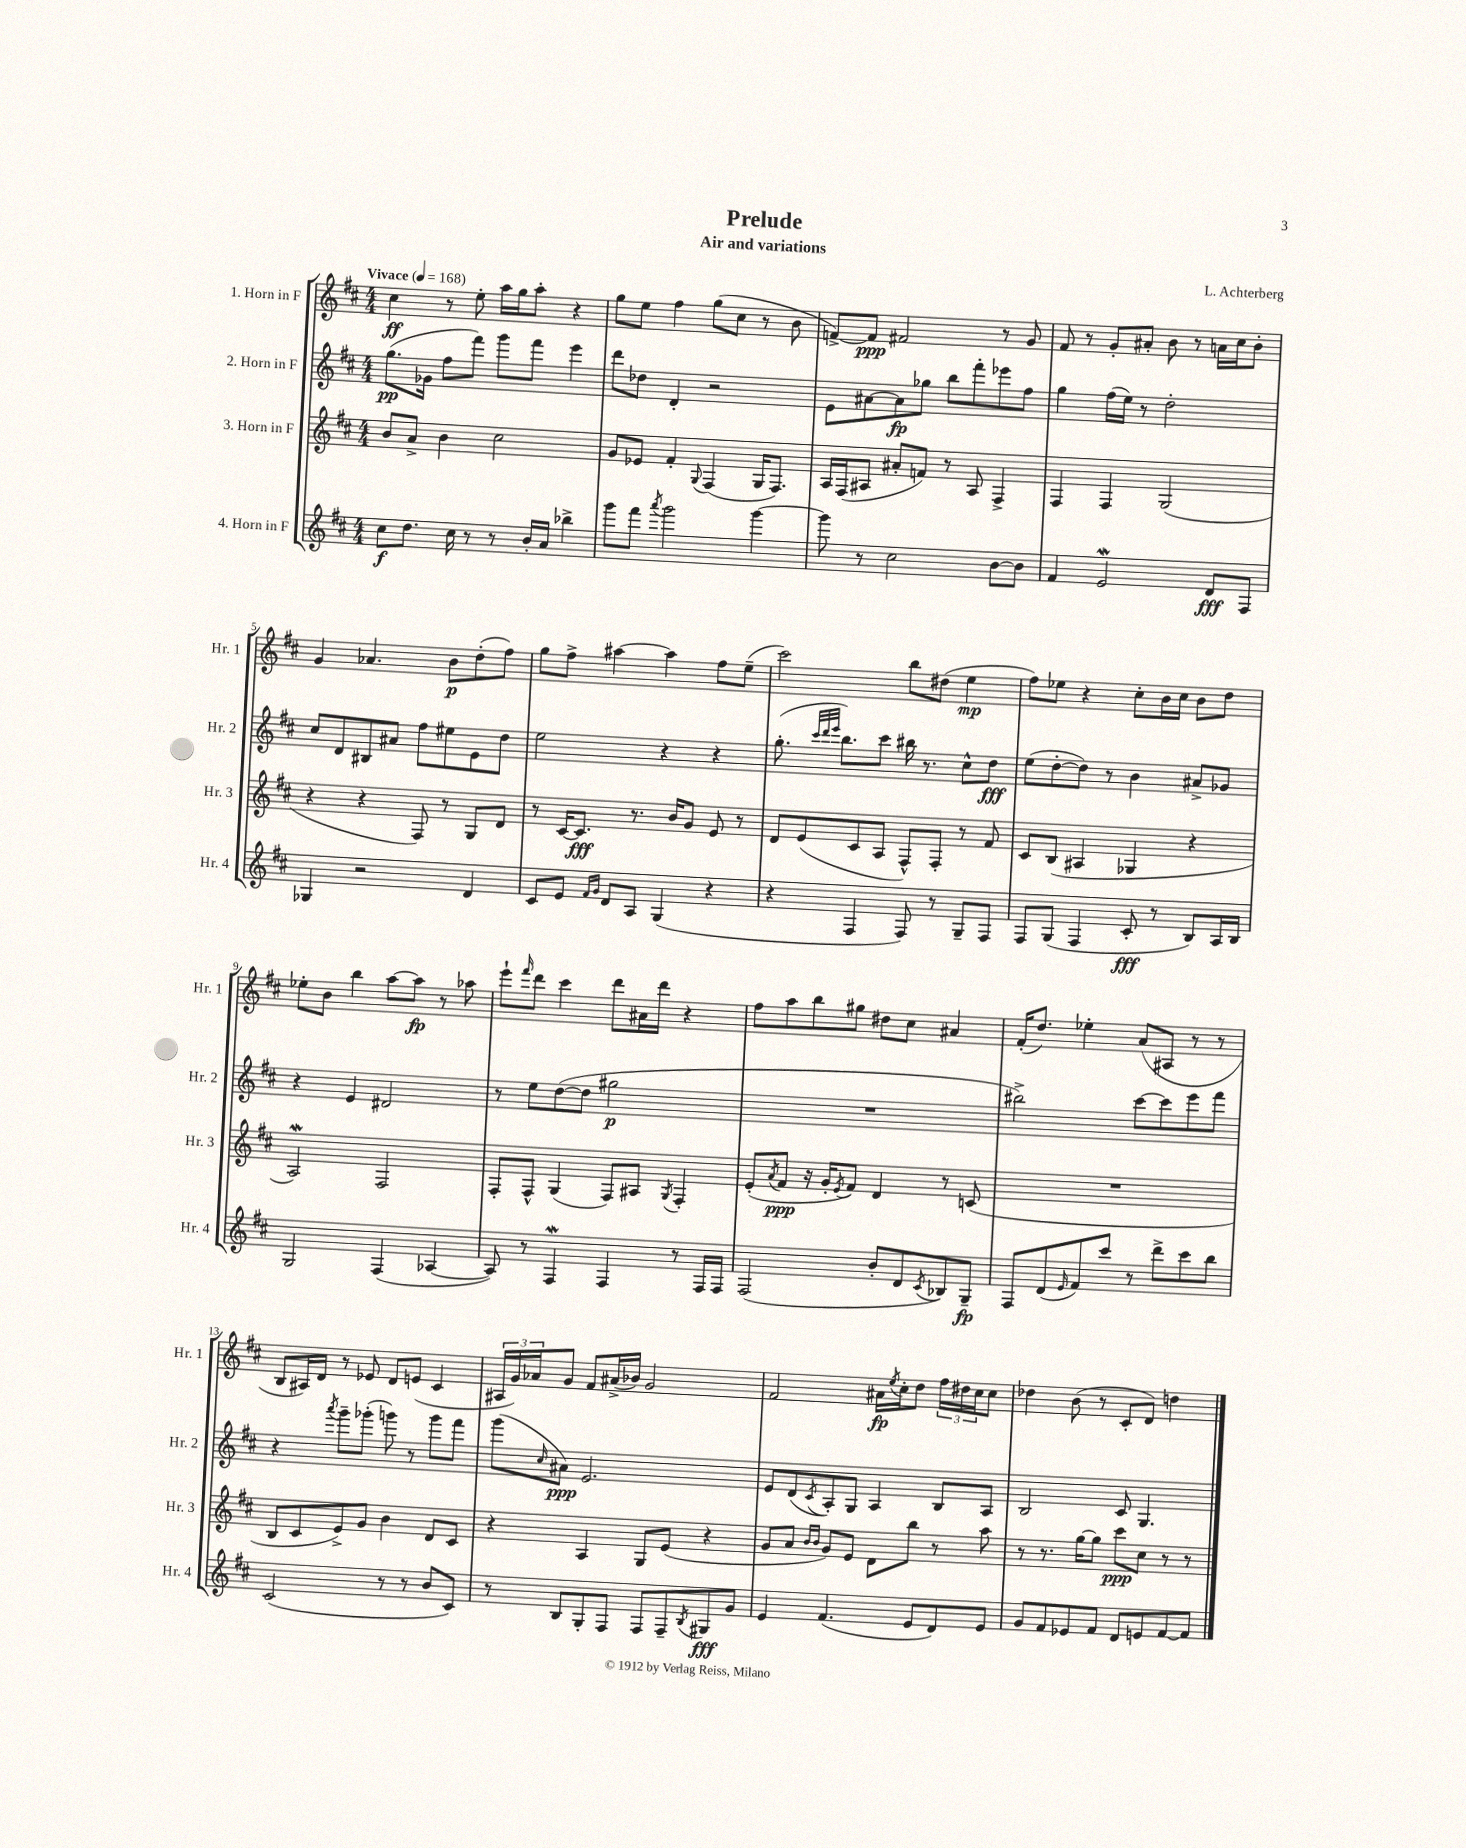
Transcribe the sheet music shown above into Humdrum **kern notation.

**kern	**dynam	**kern	**dynam	**kern	**dynam	**kern	**dynam
*part4	*part4	*part3	*part3	*part2	*part2	*part1	*part1
*staff4	*staff4	*staff3	*staff3	*staff2	*staff2	*staff1	*staff1
*I"4. Horn in F	*	*I"3. Horn in F	*	*I"2. Horn in F	*	*I"1. Horn in F	*
*I'Hr. 4	*	*I'Hr. 3	*	*I'Hr. 2	*	*I'Hr. 1	*
*clefG2	*	*clefG2	*	*clefG2	*	*clefG2	*
*k[f#c#]	*	*k[f#c#]	*	*k[f#c#]	*	*k[f#c#]	*
*M4/4	*	*M4/4	*	*M4/4	*	*M4/4	*
*MM168	*	*MM168	*	*MM168	*	*MM168	*
=1	=1	=1	=1	=1	=1	=1	=1
!	!	!	!	!	!	!LO:TX:a:B:t=Vivace	!
8cc#\L	f	8b/L	.	(8.gg\L	pp	4cc#\	ff
8.dd\J	.	8a^/J	.	.	.	.	.
.	.	.	.	16g-X\Jk	.	.	.
.	.	4b\	.	8ff#\L	.	8r	.
16cc#\	.	.	.	.	.	.	.
8r	.	.	.	8fff#\J)	.	8ee'\	.
8r	.	2cc#\	.	8ggg\L	.	16aa\LL	.
.	.	.	.	.	.	16gg\J	.
16b'/LL	.	.	.	8fff#\J	.	8aa'\J	.
16a/JJ	.	.	.	.	.	.	.
4bb-X^\	.	.	.	4eee\	.	4r	.
=2	=2	=2	=2	=2	=2	=2	=2
8ggg\L	.	8g/L	.	8ddd\L	.	8gg\L	.
8fff#\J	.	8e-X/J	.	8dd-X\J	.	8ee\J	.
8qaaa/	.	.	.	.	.	.	.
2ggg\	.	4f#'/	.	4d'/	.	4ff#\	.
.	.	8qqG/	.	.	.	.	.
.	.	(4F#/	.	2r	.	(8gg\L	.
.	.	.	.	.	.	8cc#\J	.
[4ggg\	.	16G/KL	.	.	.	8r	.
.	.	8.F#/J)	.	.	.	.	.
.	.	.	.	.	.	8b\	.
=3	=3	=3	=3	=3	=3	=3	=3
8ggg\]	.	16A/LL	.	8e\L	.	[8fn^/L)	.
.	.	(16F#/J	.	.	.	.	.
8r	.	8A#X/J	.	[8a#X\	.	8f/J]	ppp
2cc#\	.	8a#X'/L	.	8a#\]	fp	2f#X/	.
.	.	8fn/J)	.	8gg-X\J	.	.	.
.	.	8r	.	8bb\L	.	.	.
.	.	8A#/	.	8fff#'\	.	.	.
[8b\L	.	4F#^/	.	8eee-X\	.	8r	.
8b\J]	.	.	.	8ff#\J	.	8g/	.
=4	=4	=4	=4	=4	=4	=4	=4
4f#/	.	4F#/	.	4gg\	.	8f#/	.
.	.	.	.	.	.	8r	.
2eW/	.	4F#/	.	(16ff#\LL	.	8g'/L	.
.	.	.	.	16ee\JJ)	.	.	.
.	.	.	.	8r	.	8a#X'/J	.
.	.	(2G/	.	2dd'\	.	8b\	.
.	.	.	.	.	.	8r	.
8d/L	fff	.	.	.	.	16an\LL	.
.	.	.	.	.	.	16cc#\J	.
8F#/J	.	.	.	.	.	8b'\J	.
!!LO:LB:g=z
=5	=5	=5	=5	=5	=5	=5	=5
4G-X/	.	4r	.	8cc#/L	.	4g/	.
.	.	.	.	8d/	.	.	.
2r	.	4r	.	8B#X/	.	4.a-X/	.
.	.	.	.	8a#X/J	.	.	.
.	.	8F#/)	.	8ff#\L	.	.	.
.	.	8r	.	8ee#X\	.	8b\L	p
4d/	.	8G/L	.	8e\	.	(8dd'\	.
.	.	8d/J	.	8dd\J	.	8ff#\J)	.
=6	=6	=6	=6	=6	=6	=6	=6
8c#/L	.	8r	.	2ee\	.	8gg\L	.
8e/J	.	[16c#/KL	.	.	.	8ff#^\J	.
.	.	8.c#/J]	fff	.	.	.	.
16qqf#/LL	.	.	.	.	.	.	.
16qqg/JJ	.	.	.	.	.	.	.
8d/L	.	.	.	.	.	[4aa#X\	.
8A/J	.	8.r	.	.	.	.	.
(4G/	.	.	.	4r	.	4aa#\]	.
.	.	16b/KL	.	.	.	.	.
.	.	8g/J	.	.	.	.	.
4r	.	8e/	.	4r	.	8ff#\L	.
.	.	8r	.	.	.	(8ee~\J	.
=7	=7	=7	=7	=7	=7	=7	=7
4r	.	8d/L	.	(8.gg'\	.	2ccc#\)	.
.	.	(8e/	.	.	.	.	.
.	.	.	.	32qqccc#/LLL	.	.	.
.	.	.	.	32qqddd/	.	.	.
.	.	.	.	32qqeee/JJJ	.	.	.
.	.	.	.	8.bb\L)	.	.	.
4F#/	.	8c#/	.	.	.	.	.
.	.	8A/J	.	8ccc#\J	.	.	.
8F#/)	.	8F#^^/L)	.	16bb#X\	.	8bb\L	.
.	.	.	.	8.r	.	.	.
8r	.	8F#'/J	.	.	.	(8dd#X\J	.
8G~/L	.	8r	.	8cc#^^\L	.	4ee\	mp
8F#/J	.	8f#/	.	8dd\J	fff	.	.
=8	=8	=8	=8	=8	=8	=8	=8
8F#/L	.	8c#/L	.	(8ee\L	.	8ff#\L)	.
(8G/J	.	(8B/J	.	[8dd'\	.	8ee-X\J	.
4F#/	.	4A#X/	.	8dd\J])	.	4r	.
.	.	.	.	8r	.	.	.
8c#'/	fff	4G-X/	.	4b\	.	8cc#'\L	.
8r	.	.	.	.	.	16b\L	.
.	.	.	.	.	.	16cc#\JJ	.
8B/L)	.	4r	.	8a#X^/L	.	8b\L	.
16A/L	.	.	.	8g-X/J	.	8dd\J	.
16B/JJ	.	.	.	.	.	.	.
!!LO:LB:g=z
=9	=9	=9	=9	=9	=9	=9	=9
2G/	.	2AW/)	.	4r	.	8ee-X'\L	.
.	.	.	.	.	.	8b\J	.
.	.	.	.	4e/	.	4bb\	.
(4F#/	.	2F#/	.	2d#X/	.	[8aa\L	.
.	.	.	.	.	.	8aa\J]	fp
[4A-X/	.	.	.	.	.	8r	.
.	.	.	.	.	.	8aa-X\	.
=10	=10	=10	=10	=10	=10	=10	=10
8A-/])	.	8F#'/L	.	8r	.	8eee`\L	.
.	.	.	.	.	.	16qqfff#/	.
8r	.	8F#^^/J	.	8ee\L	.	8ddd\J	.
4F#W/	.	(4G/	.	([8dd\	.	4ccc#\	.
.	.	.	.	8dd\J]	.	.	.
4F#/	.	8F#/L)	.	2gg#X\	p	8ddd\L	.
.	.	8A#X/J	.	.	.	16a#X\L	.
.	.	.	.	.	.	16ddd\JJ	.
.	.	8qG/	.	.	.	.	.
8r	.	4F#'/	.	.	.	4r	.
16F#/LL	.	.	.	.	.	.	.
16F#/JJ	.	.	.	.	.	.	.
=11	=11	=11	=11	=11	=11	=11	=11
(2F#/	.	(8e'/L	.	1r	.	8ff#\L	.
.	.	8qa/	.	.	.	.	.
.	.	8f#/J	ppp	.	.	8aa\	.
.	.	16r	.	.	.	8bb\	.
.	.	16g'/KL	.	.	.	.	.
.	.	8qe/	.	.	.	.	.
.	.	8f#/J)	.	.	.	8gg#X\J	.
8b'/L	.	4d/	.	.	.	8dd#X\L	.
8d/	.	.	.	.	.	8cc#\J	.
8qc#/	.	.	.	.	.	.	.
8B-X/)	.	8r	.	.	.	4a#X/	.
8G~/J	fp	(8cn/	.	.	.	.	.
=12	=12	=12	=12	=12	=12	=12	=12
8F#/L	.	1r	.	2bb#X^\)	.	(16f#'/KL	.
.	.	.	.	.	.	8.dd/J)	.
(8d/	.	.	.	.	.	.	.
16qqe/	.	.	.	.	.	.	.
8f#/)	.	.	.	.	.	4ee-X'\	.
8ccc#/J	.	.	.	.	.	.	.
8r	.	.	.	[8ccc#\L	.	(8a/L	.
8ddd^\L	.	.	.	8ccc#\]	.	8A#X/J	.
8ccc#\	.	.	.	8eee\	.	8r	.
8bb\J	.	.	.	8fff#\J	.	8r	.
!!LO:LB:g=z
=13	=13	=13	=13	=13	=13	=13	=13
(2c#/	.	8B/L	.	4r	.	8B/L	.
.	.	8c#/	.	.	.	16A#X/L)	.
.	.	.	.	.	.	16d/JJ	.
.	.	.	.	8qaaa/	.	.	.
.	.	8e^/)	.	8ggg~\L	.	8r	.
.	.	8g/J	.	(8ggg-X'\J	.	8e-X/	.
8r	.	4b\	.	8gggn\)	.	8d/L	.
8r	.	.	.	8r	.	(8en/J	.
8b/L	.	8d/L	.	8ggg\L	.	4c#/	.
8c#/J)	.	8c#/J	.	8fff#\J	.	.	.
=14	=14	=14	=14	=14	=14	=14	=14
8r	.	4r	.	(8ggg\L	.	24A#X/LL	.
.	.	.	.	.	.	24g/)	.
.	.	.	.	.	.	24a-X/J	.
.	.	.	.	16qqcc#/	.	.	.
8B/L	.	.	.	8a#X\J)	ppp	8g/J	.
8G'/	.	4A/	.	2.e/	.	8f#/L	.
8F#/J	.	.	.	.	.	(16a#X^/L	.
.	.	.	.	.	.	16b-X/JJ)	.
8F#/L	.	8G/L	.	.	.	2g/	.
8F#~/	.	(8e/J	.	.	.	.	.
8qB/	.	.	.	.	.	.	.
8G#X/	fff	4r	.	.	.	.	.
8g/J	.	.	.	.	.	.	.
=15	=15	=15	=15	=15	=15	=15	=15
4e/	.	8g/L	.	8e/L	.	2f#/	.
.	.	8a/J	.	(8d/	.	.	.
.	.	16qqb/LL	.	.	.	.	.
.	.	16qqb/JJ	.	8qc#/	.	.	.
(4.f#/	.	8g/L)	.	8A'/)	.	.	.
.	.	8e/J	.	8G/J	.	.	.
.	.	8d\L	.	4A/	.	16a#X\LL	fp
.	.	.	.	.	.	8qee/	.
.	.	.	.	.	.	16cc#'\J	.
8e/L	.	8bb\J	.	.	.	8dd\J	.
8d/)	.	8r	.	8B/L	.	24ff#\LL	.
.	.	.	.	.	.	24dd#X\	.
.	.	.	.	.	.	24cc#\J	.
8e/J	.	8aa\	.	8A/J	.	8cc#\J	.
=16	=16	=16	=16	=16	=16	=16	=16
8g/L	.	8r	.	2B/	.	4dd-X\	.
8f#/	.	8.r	.	.	.	.	.
8e-X/	.	.	.	.	.	(8b\	.
.	.	[16gg\KL	.	.	.	.	.
8f#/J	.	8gg\J]	.	.	.	8r	.
8d/L	.	8ccc#\L	ppp	8c#/	.	8c#'/L	.
8en/	.	8cc#\J	.	4.G/	.	8d/J)	.
[8f#/	.	8r	.	.	.	4ddn\	.
8f#/J]	.	8r	.	.	.	.	.
==	==	==	==	==	==	==	==
*-	*-	*-	*-	*-	*-	*-	*-
